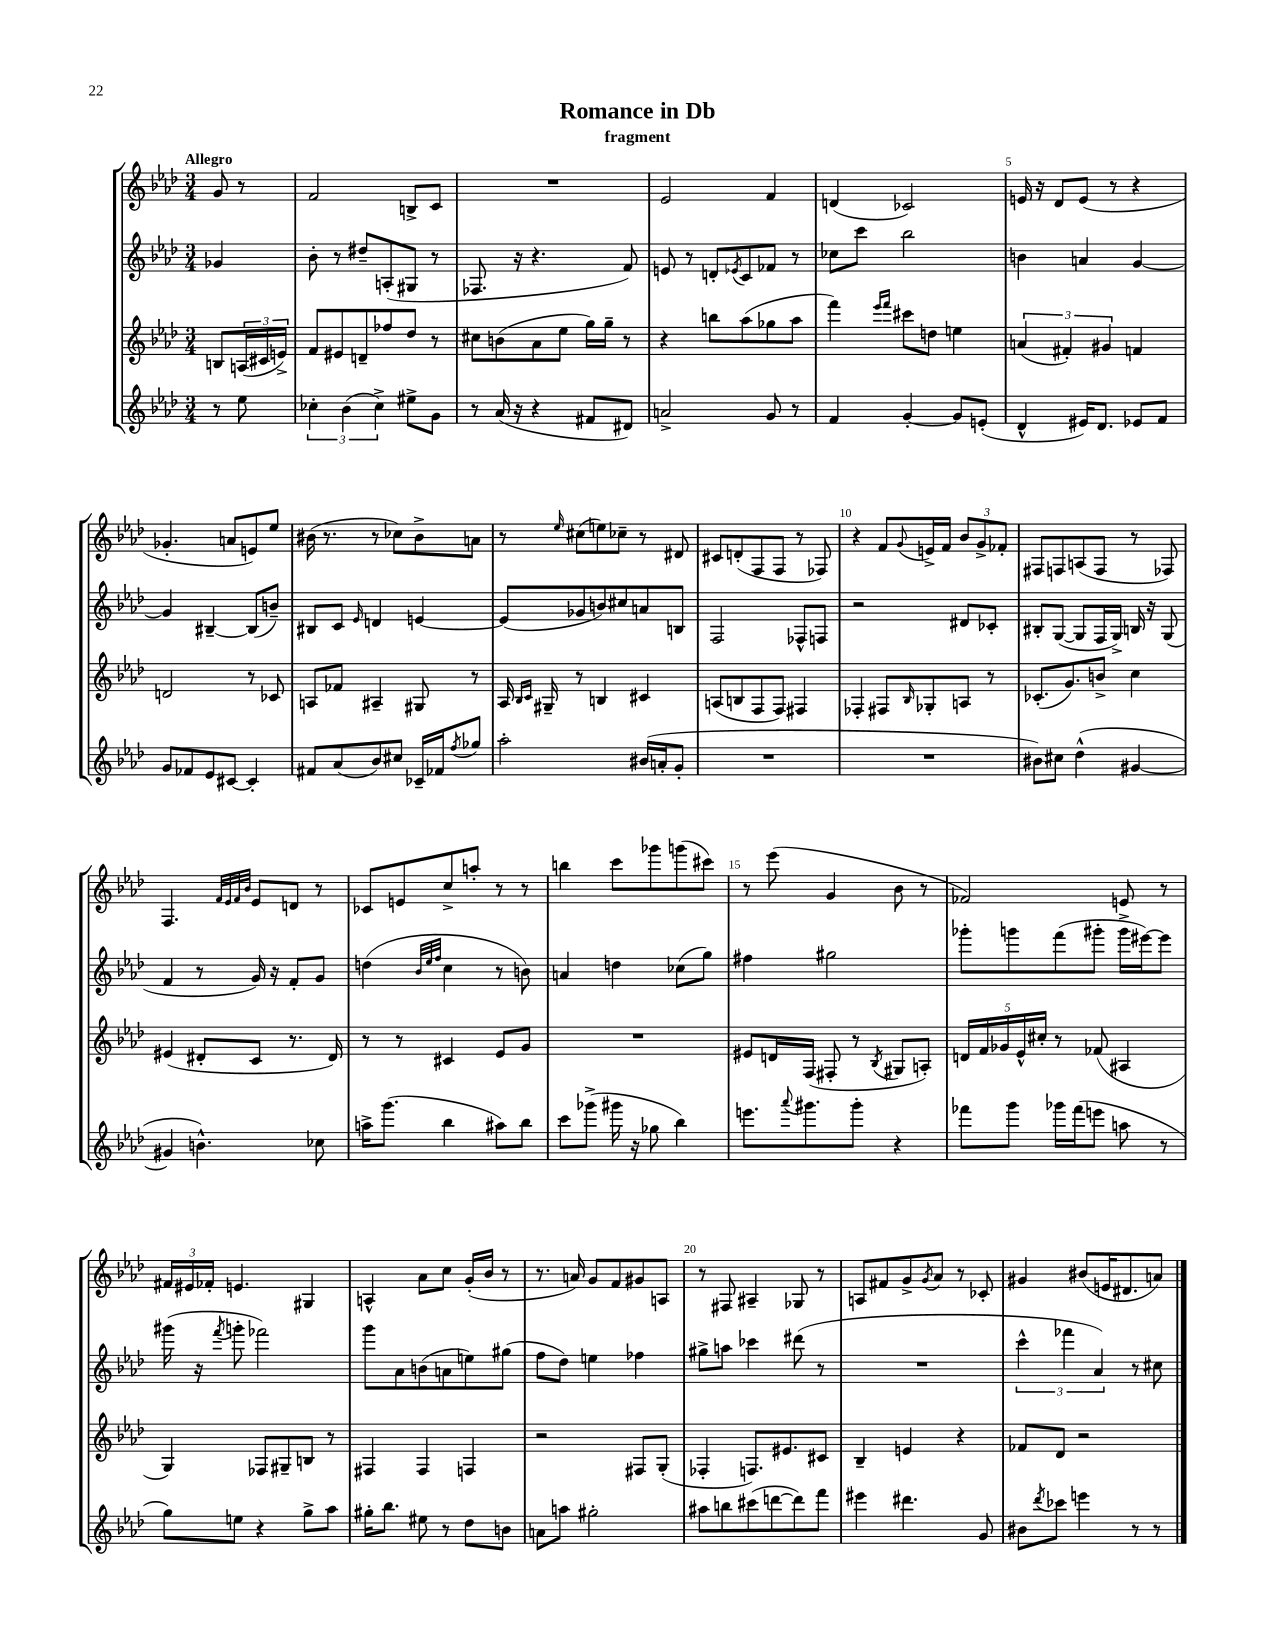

**kern	**kern	**kern	**kern
*staff4	*staff3	*staff2	*staff1
*clefG2	*clefG2	*clefG2	*clefG2
*k[b-e-a-d-]	*k[b-e-a-d-]	*k[b-e-a-d-]	*k[b-e-a-d-]
*M3/4	*M3/4	*M3/4	*M3/4
8r	8B	4g-	8g
8ee-	(24A	.	8r
.	24c#	.	.
.	24e^)	.	.
=	=	=	=
6cc-'	8f	8b-'	2f
.	8e#	8r	.
(6b-	.	.	.
.	8d~	8dd#~	.
6cc-^)	.	.	.
.	8ff-	(8A'	.
8ee#^	8dd-	8G#	8B^
8g	8r	8r	8c
=	=	=	=
8r	8cc#	8.F-	2.r
(16a-	(8b	.	.
16r	.	16r	.
4r	8a-	4.r	.
.	8ee-	.	.
8f#	16gg)	.	.
.	16gg~	.	.
8d#)	8r	8f)	.
=	=	=	=
2a^	4r	8e	2e-
.	.	8r	.
.	8bb	8d'	.
.	.	8qe-	.
.	(8aa-	8c	.
8g	8gg-	8f-	4f
8r	8aa-	8r	.
=	=	=	=
4f	4fff)	8cc-	(4d
.	.	8ccc	.
.	16qqeee-	.	.
.	16qqfff	.	.
[4g'	8ccc#	2bb-	2c-)
.	8dd	.	.
8g]	4ee	.	.
(8e'	.	.	.
=	=	=	=
4d-^^	(6a	4b	16e
.	.	.	16r
.	.	.	8d-
.	6f#')	.	.
16e#)	.	4a	(8e
8.d-	.	.	.
.	6g#	.	.
.	.	.	8r
8e-	4f	[4g	4r
8f	.	.	.
=	=	=	=
8g	2d	4g]	4.g-'
8f-	.	.	.
8e-	.	[4B#~	.
[8c#	.	.	8a
4c#']	8r	(8B#]	8e)
.	8c-	8b~)	8ee-
=	=	=	=
8f#	8A	8B#	(16b#
.	.	.	8.r
(8a-	8f-	8c	.
.	.	16qqe-	.
8b-)	4A#~	4d	8r
8cc#	.	.	8cc-)
16c-~	8G#	[4e	8b#^
16f-	.	.	.
8qff	.	.	.
8gg-	8r	.	8a
=	=	=	=
2aa-'	16A-	(8e]	8r
.	16qqB-	.	.
.	16qqc	.	.
.	16G#~	.	.
.	.	.	16qqee-
.	8r	8g-	(8cc#
.	4B	8b)	8ee)
.	.	8cc#	8cc-~
(16b#	4c#	8a	8r
16a'	.	.	.
8g'	.	8B	8d#
=	=	=	=
2.r	(8A	2F	8c#
.	8B	.	(8d'
.	8F	.	8F
.	8F)	.	8F
.	4F#	8F-^^	8r
.	.	8F	8F-)
=	=	=	=
2.r	4F-'	2r	4r
.	8F#	.	8f
.	16qqB-	.	8qqg
.	8G-'	.	16e^
.	.	.	16f
.	8A	8d#	12b-
.	.	.	12g^
.	8r	8c-'	.
.	.	.	12f-'
=	=	=	=
8b#)	(8.c-'	8B#'	8F#
8cc#	.	([8G	8F
.	8.g)	.	.
(4dd-^^	.	8G]	(8A
.	8b^	16F	8F
.	.	16G^)	.
[4g#	4cc	16B	8r
.	.	16r	.
.	.	(8G	8F-)
=	=	=	=
4g#]	(4e#	4f	4.F
4.b^^)	8d#'	8r	.
.	.	.	32qqf
.	.	.	32qqe-
.	.	.	32qqf
.	.	.	32qqb-
.	8c	16g)	8e-
.	.	16r	.
.	8.r	8f'	8d
8cc-	.	8g	8r
.	16d#)	.	.
=	=	=	=
16aa^	8r	(4dd	8c-
(8.ggg	.	.	.
.	8r	.	8e
.	.	32qqb-	.
.	.	32qqee-	.
.	.	32qqff	.
4bb-	4c#	4cc	8cc^
.	.	.	8aa'
8aa#)	8e-	8r	8r
8bb-	8g	8b)	8r
=	=	=	=
8ccc	2.r	4a	4bb
(8ggg-^	.	.	.
16ggg#	.	4dd	8ccc
16r	.	.	.
8gg-	.	.	8ggg-
4bb-)	.	(8cc-	(8ggg
.	.	8gg)	8ccc#)
=	=	=	=
8.eee	8e#	4ff#	8r
.	16d	.	(8eee-
8qqaaa-	.	.	.
8.ggg#	(16F	.	.
.	8F#'	2gg#	4g
8ggg#'	8r	.	.
.	8qB-	.	.
4r	8G#	.	8b-
.	8A')	.	8r
=	=	=	=
8fff-	20d	8ggg-'	2f-)
.	20f	.	.
.	20g-	.	.
8ggg	.	8ggg	.
.	20e-^^	.	.
.	20cc#'	.	.
16ggg-	8r	(8fff	.
(16fff-	.	.	.
8eee	(8f-	8ggg#'	.
8aa	4A#	16ggg#^	8e
.	.	[16eee#)	.
8r	.	8eee#]	8r
=	=	=	=
8gg)	4G)	(16ggg#	24f#
.	.	.	24e#
.	.	16r	.
.	.	.	24f-'
.	.	8qfff	.
8ee	.	8ggg'	4.e
4r	8F-	2fff-)	.
.	8G#~	.	.
8gg^	8B	.	4G#
8aa-	8r	.	.
=	=	=	=
16gg#'	4F#	8ggg	4A^^
8.bb-	.	.	.
.	.	8a-	.
8ee#	4F#	(8b	8a-
8r	.	8a	8cc
8dd-	4F	8ee)	(16g'
.	.	.	16b-
8b	.	(8gg#	8r
=	=	=	=
8a	2r	8ff	8.r
8aa	.	8dd-)	.
.	.	.	16a)
2gg#'	.	4ee	8g
.	.	.	8f
.	8F#	4ff-	8g#
.	(8G'	.	8A
=	=	=	=
8aa#	4F-'	8gg#^	8r
8bb	.	8aa	8F#
(8ccc#	8.F)	4ccc-	4A#~
[8ddd	.	.	.
.	8.e#	.	.
8ddd])	.	(8ddd#	8G-
8fff	8c#	8r	8r
=	=	=	=
4eee#	4B-~	2.r	8A
.	.	.	8f#
4.ddd#	4e	.	8g^
.	.	.	8qg
.	.	.	8a-
.	4r	.	8r
8g	.	.	8c-'
=	=	=	=
8b#	8f-	6ccc^^	4g#
8qddd-	.	.	.
8ccc-	8d-	.	.
.	.	6fff-	.
4eee	2r	.	(8b#
.	.	6a-)	.
.	.	.	16e
.	.	.	8.d#
8r	.	8r	.
8r	.	8cc#	8a)
==	==	==	==
*-	*-	*-	*-
